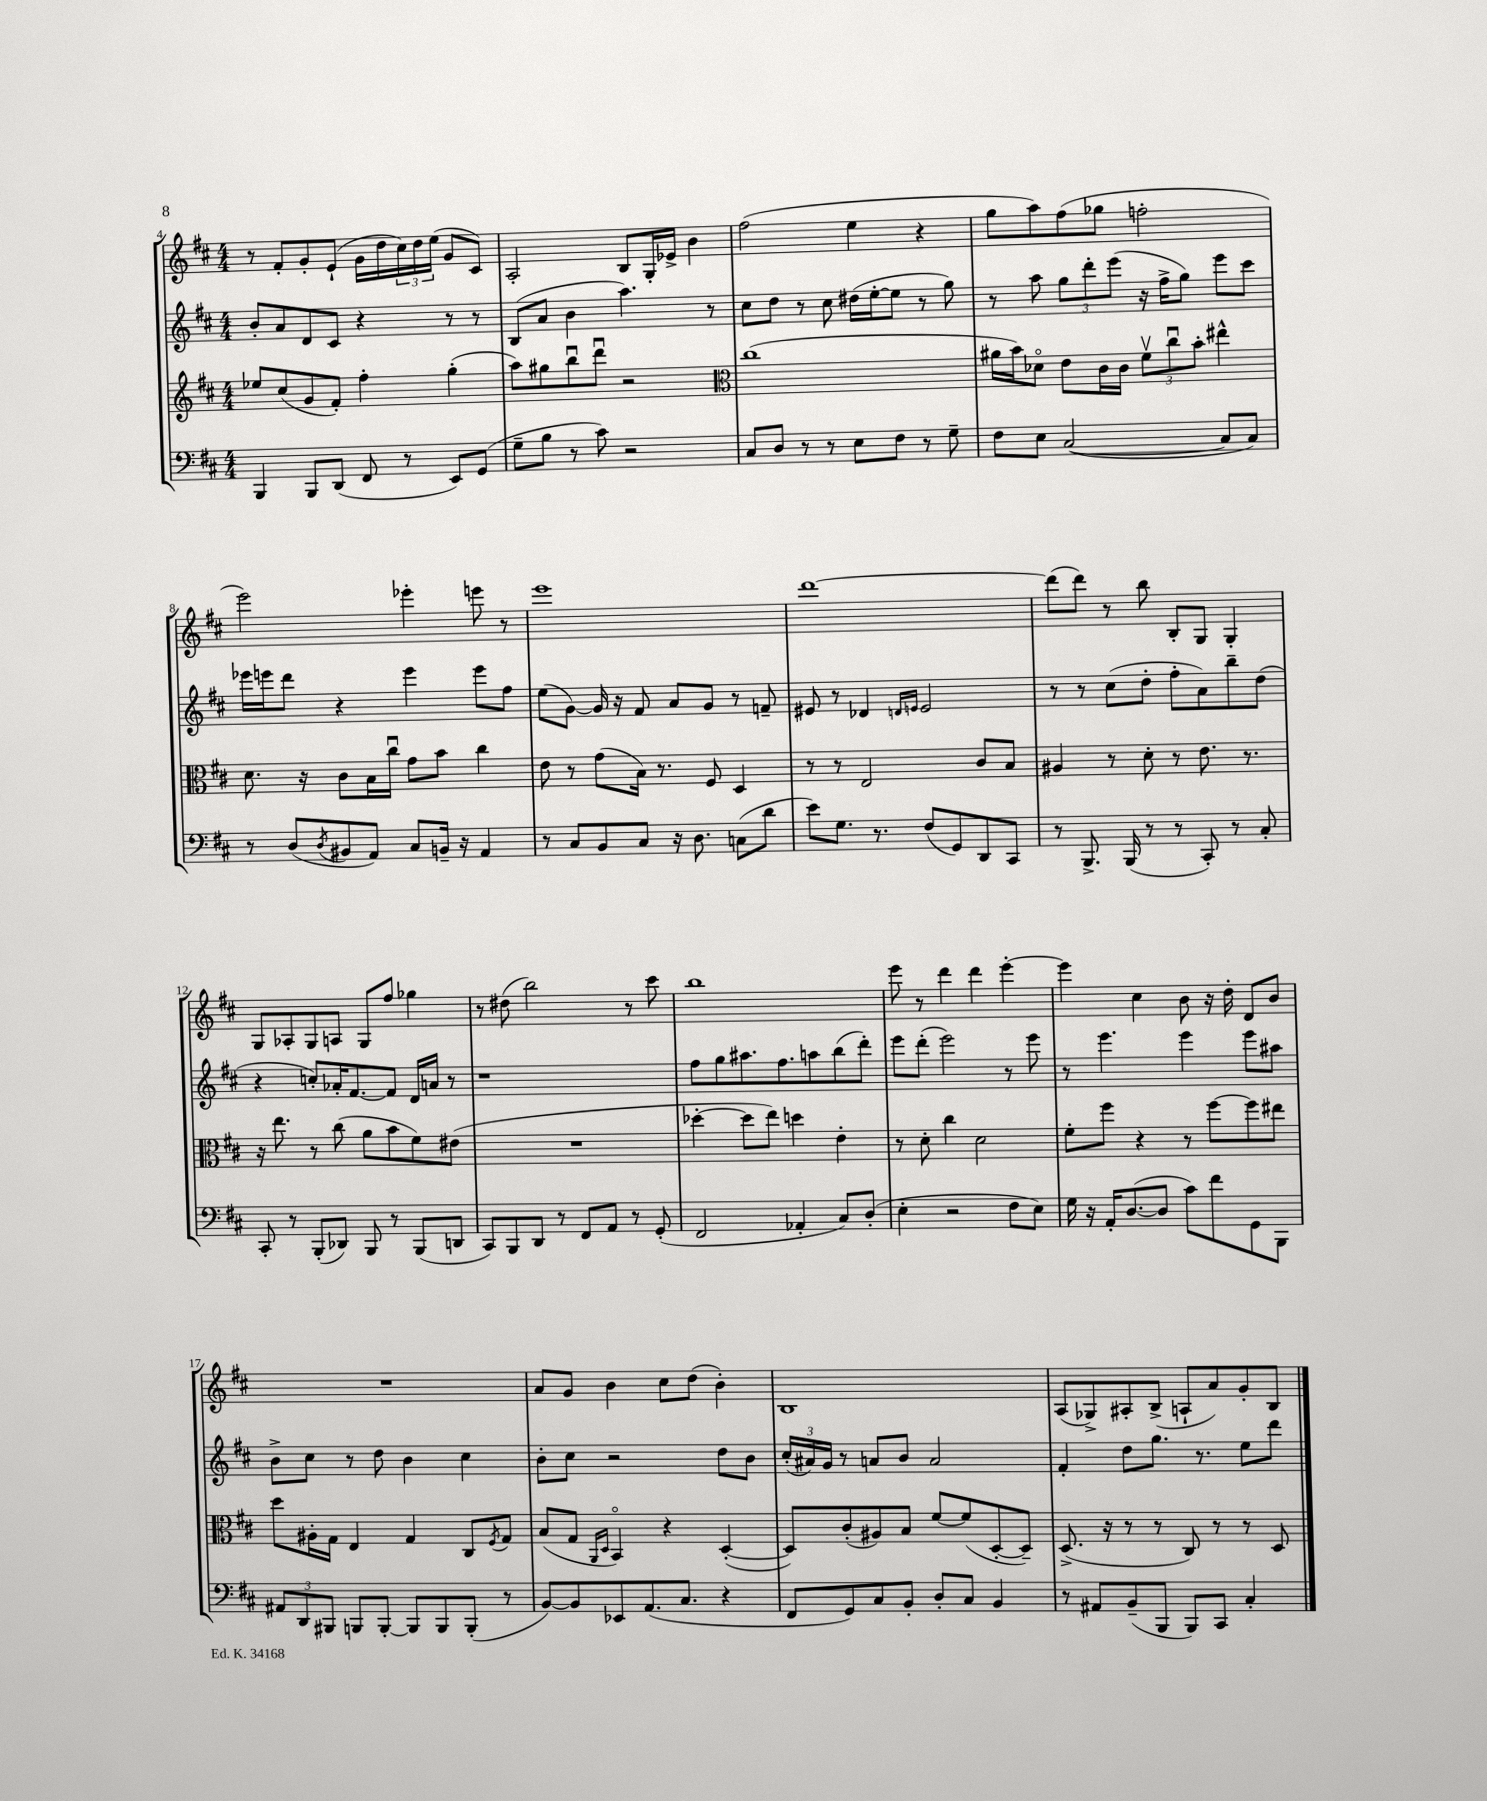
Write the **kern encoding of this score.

**kern	**kern	**kern	**kern
*staff4	*staff3	*staff2	*staff1
*clefF4	*clefG2	*clefG2	*clefG2
*k[f#c#]	*k[f#c#]	*k[f#c#]	*k[f#c#]
*M4/4	*M4/4	*M4/4	*M4/4
4BBB	8ee-	8b'	8r
.	(8cc#	8a	8f#'
8BBB	8g	8d	8g'
(8DD	8f#')	8c#	(8e`
8FF#	4ff#'	4r	16g
.	.	.	16dd
8r	.	.	24cc#)
.	.	.	24dd
.	.	.	(24ee
8EE)	(4gg'	8r	8g
(8GG	.	8r	8c#)
=	=	=	=
8G~	8aa)	(8B	2A'
8B	8gg#	8a	.
8r	8bbu	4b	.
8c#)	8dddu	.	.
2r	2r	4.aa)	8B
.	.	.	16G'
.	.	.	16e-^
.	.	.	4b
.	.	8r	.
=	=	=	=
*	*clefC3	*	*
8C#	(1cc#	8cc#	(2ff#
8D	.	8dd	.
8r	.	8r	.
8r	.	8cc#	.
8E	.	(16dd#	4ee
.	.	[16ee'	.
8F#	.	8ee]	.
8r	.	8r	4r
8G~	.	8gg)	.
=	=	=	=
8F#	16a#	8r	8gg
.	16b)	.	.
8E	8d-o	8aa	8aa)
([2C#	8e	12gg	(8ff#
.	.	12ddd'	.
.	16c#	.	8gg-
.	.	(12eee	.
.	16c#	.	.
.	12f#v	16r	2ff'
.	.	16ff#^	.
.	12cc#u	.	.
.	.	8gg)	.
.	12b'	.	.
8C#]	4ee#^^	8eee	.
8C#)	.	8ccc#	.
=	=	=	=
8r	8.d	16eee-	2eee)
.	.	16eee	.
(8D	.	8ddd	.
.	16r	.	.
8qD	.	.	.
8BB#	8c#	4r	.
8AA)	16B	.	.
.	16cc#u	.	.
8C#	8g	4eee	4eee-'
16BB~	8b	.	.
16r	.	.	.
4AA	4cc#	8eee	8eee
.	.	8ff#	8r
=	=	=	=
8r	8e	(8ee	1eee
8C#	8r	[8g)	.
8BB	(8g	16g]	.
.	.	16r	.
8C#	16B)	8f#	.
.	8.r	.	.
16r	.	8a	.
8.D	.	.	.
.	8F#	8g	.
(8C	4D	8r	.
8d	.	8f~	.
=	=	=	=
8e)	8r	8e#	[1ddd
8.G	8r	8r	.
.	2E	4d-	.
8.r	.	.	.
.	.	16qqd	.
.	.	16qqe	.
(8F#	.	2e	.
8GG)	.	.	.
8DD	8c#	.	.
8CC#	8B	.	.
=	=	=	=
8r	4A#	8r	(8ddd]
8.BBB^	.	8r	8ddd)
.	8r	(8cc#	8r
(16BBB	.	.	.
8r	8d'	8dd'	8bb
8r	8r	8ff#'	8B'
8CC#')	8.e	8a)	8G
8r	.	8bb~	4G'
.	8.r	.	.
8C#'	.	(8dd	.
=	=	=	=
8CC#'	16r	4r	8G
.	8.ee	.	.
8r	.	.	8A-'
(8BBB'	8r	8cc')	8G
8DD-)	(8cc#	16a-'	8A
.	.	[8.f#	.
8BBB	8a	.	8G
8r	8b	8f#]	8ff#
(8BBB	8f#)	16d	4gg-
.	.	16a	.
8DD	(8e#	8r	.
=	=	=	=
8CC#)	1r	1r	8r
8BBB	.	.	(8dd#
8DD	.	.	2bb)
8r	.	.	.
8FF#	.	.	.
8AA	.	.	.
8r	.	.	8r
(8GG'	.	.	8ccc#
=	=	=	=
2FF#	[4dd-'	8ff#	1bb
.	.	8gg	.
.	8dd-]	8.aa#	.
.	8ee)	.	.
.	.	8.ff#	.
4AA-'	4dd	.	.
.	.	8aa	.
8C#)	4e'	(8bb	.
(8D'	.	8ddd')	.
=	=	=	=
4E'	8r	8eee	8eee
.	8d'	(8ddd'	8r
2r	4cc#	2eee)	4ddd
.	2d	.	4ddd
8F#	.	8r	[4eee'
8E)	.	8eee	.
=	=	=	=
16G	8f#'	8r	4eee]
16r	.	.	.
16AA'	8ff#	4.eee	.
([8.D	.	.	.
.	4r	.	4cc#
8D]	.	.	.
8c#)	8r	4eee	8b
8f#	[8ff#	.	16r
.	.	.	16dd'
8GG	8ff#]	8eee	8d
8BBB	8ee#	8aa#	8b
=	=	=	=
12AA#	8dd	8b^	1r
12DD	.	.	.
.	16A#'	8cc#	.
12BBB#	.	.	.
.	16G	.	.
8BBB	4E	8r	.
[8BBB'	.	8dd	.
8BBB]	4G	4b	.
8BBB	.	.	.
(8BBB'	8C#	4cc#	.
.	8qF#	.	.
8r	8G	.	.
=	=	=	=
[8BB)	(8B	8b'	8a
8BB]	8G	8cc#	8g
.	16qqAA	.	.
.	16qqD	.	.
8EE-	4BBo)	2r	4b
(8.AA	.	.	.
.	4r	.	8cc#
8.C#	.	.	.
.	.	.	(8dd
4r	([4D'	8dd	4b')
.	.	8b	.
=	=	=	=
8FF#	8D])	(24cc#'	1B
.	.	24a#)	.
.	.	24g	.
8GG)	(8c#'	8r	.
8C#	8A#)	8a	.
8BB'	8B	8b	.
8D'	[8f#	2a	.
8C#	(8f#]	.	.
4BB	[8D'	.	.
.	8D~])	.	.
=	=	=	=
8r	(8.D^	4f#'	(8A
8AA#	.	.	8G-^)
.	16r	.	.
(8BB~	8r	8dd	8A#'
8BBB	8r	8.gg	(8B^
8BBB)	8C#)	.	8A`
.	.	8.r	.
8CC#	8r	.	8a)
4C#'	8r	8ee	8g'
.	8D	8ddd	8B
==	==	==	==
*-	*-	*-	*-
